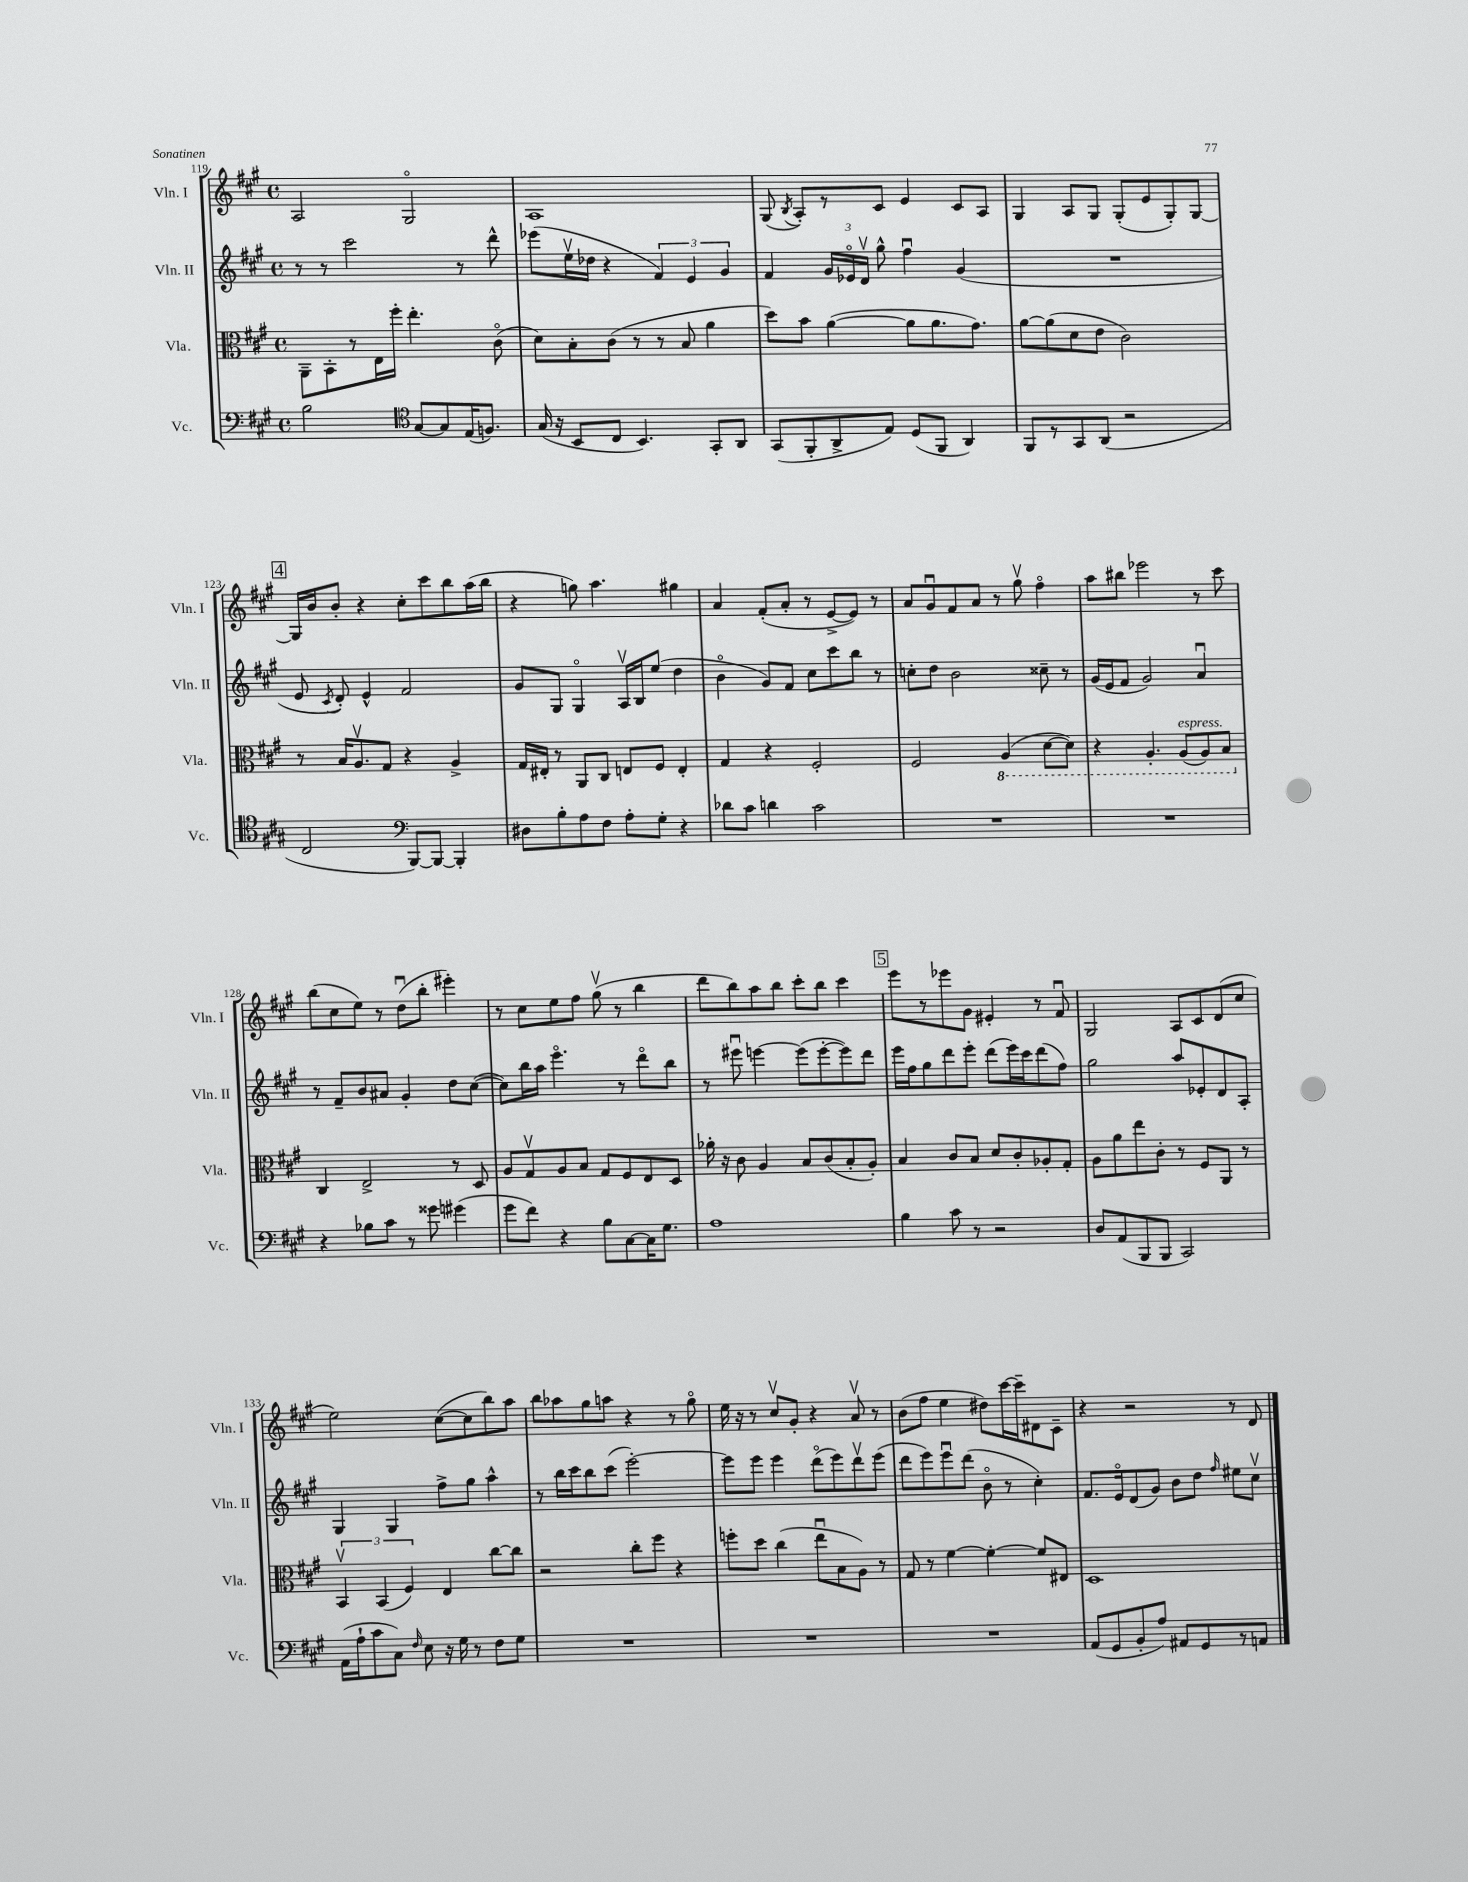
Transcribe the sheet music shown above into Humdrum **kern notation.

**kern	**kern	**kern	**kern
*staff4	*staff3	*staff2	*staff1
*clefF4	*clefC3	*clefG2	*clefG2
*k[f#c#g#]	*k[f#c#g#]	*k[f#c#g#]	*k[f#c#g#]
*M4/4	*M4/4	*M4/4	*M4/4
*met(c)	*met(c)	*met(c)	*met(c)
2B	8AA~	8r	2A
.	8BB'	8r	.
.	8r	2ccc#	.
.	16E	.	.
.	16ff#'	.	.
*clefC4	*	*	*
[8G#	4.ee'	.	2G#o
8G#]	.	.	.
(16E	.	8r	.
8.F)	.	.	.
.	(8c#o	8ddd^^	.
=	=	=	=
(16G#	8d)	(8eee-	1A
16r	.	.	.
8BB	8B'	16eev	.
.	.	16dd-	.
8C#	(8c#	4r	.
4.BB)	8r	.	.
.	8r	6f#)	.
.	8B	.	.
.	.	6e	.
8GG#'	4a	.	.
.	.	6g#	.
8AA	.	.	.
=	=	=	=
(8GG#	8dd)	4f#	(8G#
.	.	.	8qB
8FF#'	8b	.	8A')
8AA^	([4a	24g#	8r
.	.	24e-o	.
.	.	24dv	.
8E)	.	8gg#^^	8c#
(8D	8a]	4ff#u	4e
8FF#	8.a	.	.
4AA)	.	(4g#	8c#
.	8.g#)	.	.
.	.	.	8A
=	=	=	=
8FF#	[8a	1r	4G#
8r	(8a]	.	.
8GG#	8d	.	8A
(8AA	8e	.	8G#
2r	2c#)	.	(8G#'
.	.	.	8e
.	.	.	8G#')
.	.	.	[8G#
=	=	=	=
2C#	8r	8e	16G#]
.	.	.	16b
.	.	8qc#	.
.	16B	8d')	8b'
.	8.Av	.	.
.	.	4e^^	4r
.	8G#	.	.
*clefF4	*	*	*
[8BBB)	4r	2f#	8cc#'
8BBB_	.	.	8ccc#
4BBB']	4A^	.	8bb
.	.	.	(16aa
.	.	.	16bb
=	=	=	=
8D#	16G#	8g#	4r
.	16E#'	.	.
8B'	8r	8G#	.
8A	8AA	4G#o	8gg)
8F#	8C#	.	4.aa
8A'	8E	16Av	.
.	.	16B	.
8G#'	8F#	(8ee	.
4r	4E'	4dd	4gg#
=	=	=	=
8d-	4G#	4bo	4a
8c#	.	.	.
4d	4r	8g#)	(8f#'
.	.	8f#	8a'
2c#	2F#'	8cc#	8r
.	.	8ccc#	[8e^
.	.	8bb	8e])
.	.	8r	8r
=	=	=	=
1r	2F#	8cc'	8a
.	.	8dd	8g#u
.	.	2b	8f#
.	.	.	8a
.	(4AA	.	8r
.	.	.	8gg#v
.	[8D	8cc##~	4ff#o
.	8D])	8r	.
=	=	=	=
1r	4r	(16g#	8aa
.	.	16e	.
.	.	8f#	8bb#
.	4.AA'	2g#)	2eee-
.	(8AA	.	.
.	8AA)	4au	8r
.	8BB	.	8ccc#
=	=	=	=
4r	4C#	8r	(8bb
.	.	8f#~	8cc#
8B-	2E^	8b	8ee)
8c#	.	8a#	8r
8r	.	4g#'	(8ddu
8g##	.	.	8bb'
(4g#	8r	8dd	4eee#')
.	8D	([8cc#	.
=	=	=	=
8g#	8A	8cc#])	8r
8f#)	8G#v	16bb	8cc#
.	.	16aa	.
4r	8A	4.eeeo	8ee
.	8B	.	8ff#
8B	8G#	.	(8gg#v
[8C#	8F#	8r	8r
16C#]	8E	8dddo	4bb
8.G#	.	.	.
.	8D	8bb	.
=	=	=	=
1A	16a-'	8r	8ddd
.	16r	.	.
.	8c#	8eee#u	8bb)
.	4A	[4eee	8aa
.	.	.	8bb
.	8B	(8eee]	8ccc#'
.	(8c#	[8eee'	8bb
.	8B'	8eee])	4ccc#
.	8A')	8ddd	.
=	=	=	=
4B	4B	16eee	8eee
.	.	16ff#	.
.	.	8gg#	8r
8c#	8c#	8ddd	8eee-
8r	8B	8eee'	8g#
2r	8d	(8ddd	4e#'
.	8c#'	16eee)	.
.	.	16ccc#	.
.	8A-'	(8ddd	8r
.	8G#'	8ff#)	8f#u
=	=	=	=
8D	8A	2gg#	2G#
(8AA	8a	.	.
8BBB	8ee	.	.
8BBB	8c#'	.	.
2CC#)	8r	8aa	8A
.	8F#	8e-'	8c#
.	8AA	8d	(8d
.	8r	8A'	8cc#
=	=	=	=
(16AA	6BBv	4G#	2ee)
16A`	.	.	.
8c#	.	.	.
.	(6BB	.	.
8C#)	.	4G#	.
.	6F#)	.	.
16qqF#	.	.	.
8E	.	.	.
16r	4E	8ff#^	([8cc#
16G#	.	.	.
8r	.	8gg#	8cc#]
8F#	[8cc#	4aa^^	8bb)
8G#	8cc#]	.	8aa
=	=	=	=
1r	2r	8r	8bb
.	.	16bb	8aa-
.	.	16ccc#	.
.	.	8bb	8gg#
.	.	(8ccc#	8aa
.	8cc#'	[2eee')	4r
.	8ff#	.	.
.	4r	.	8r
.	.	.	8gg#o
=	=	=	=
1r	8ff'	8eee]	16ee
.	.	.	16r
.	8dd	8eee	8r
.	(4cc#	4eee	8cc#v
.	.	.	8g#'
.	8eeu	(8dddo	4r
.	8B	8eee)	.
.	8A)	8dddv	8av
.	8r	(8eee	8r
=	=	=	=
1r	8G#	8ddd	(8b
.	8r	8eee)	8ff#
.	[4f#	8eeeu	4ee
.	.	(8ddd	.
.	4f#'_	8bo	8dd#)
.	.	8r	[16ccc#
.	.	.	16ccc#~]
.	8f#]	4cc#')	8d#
.	8E#	.	8c#~
=	=	=	=
(8AA	1D	8.f#	4r
8GG#	.	.	.
.	.	16eo	.
8BB'	.	(8d	2r
8A)	.	8g#)	.
8AA#	.	8b	.
8GG#	.	8dd	.
.	.	16qqff#	.
8r	.	8ee#	8r
8AA	.	8cc#v	8d
==	==	==	==
*-	*-	*-	*-
